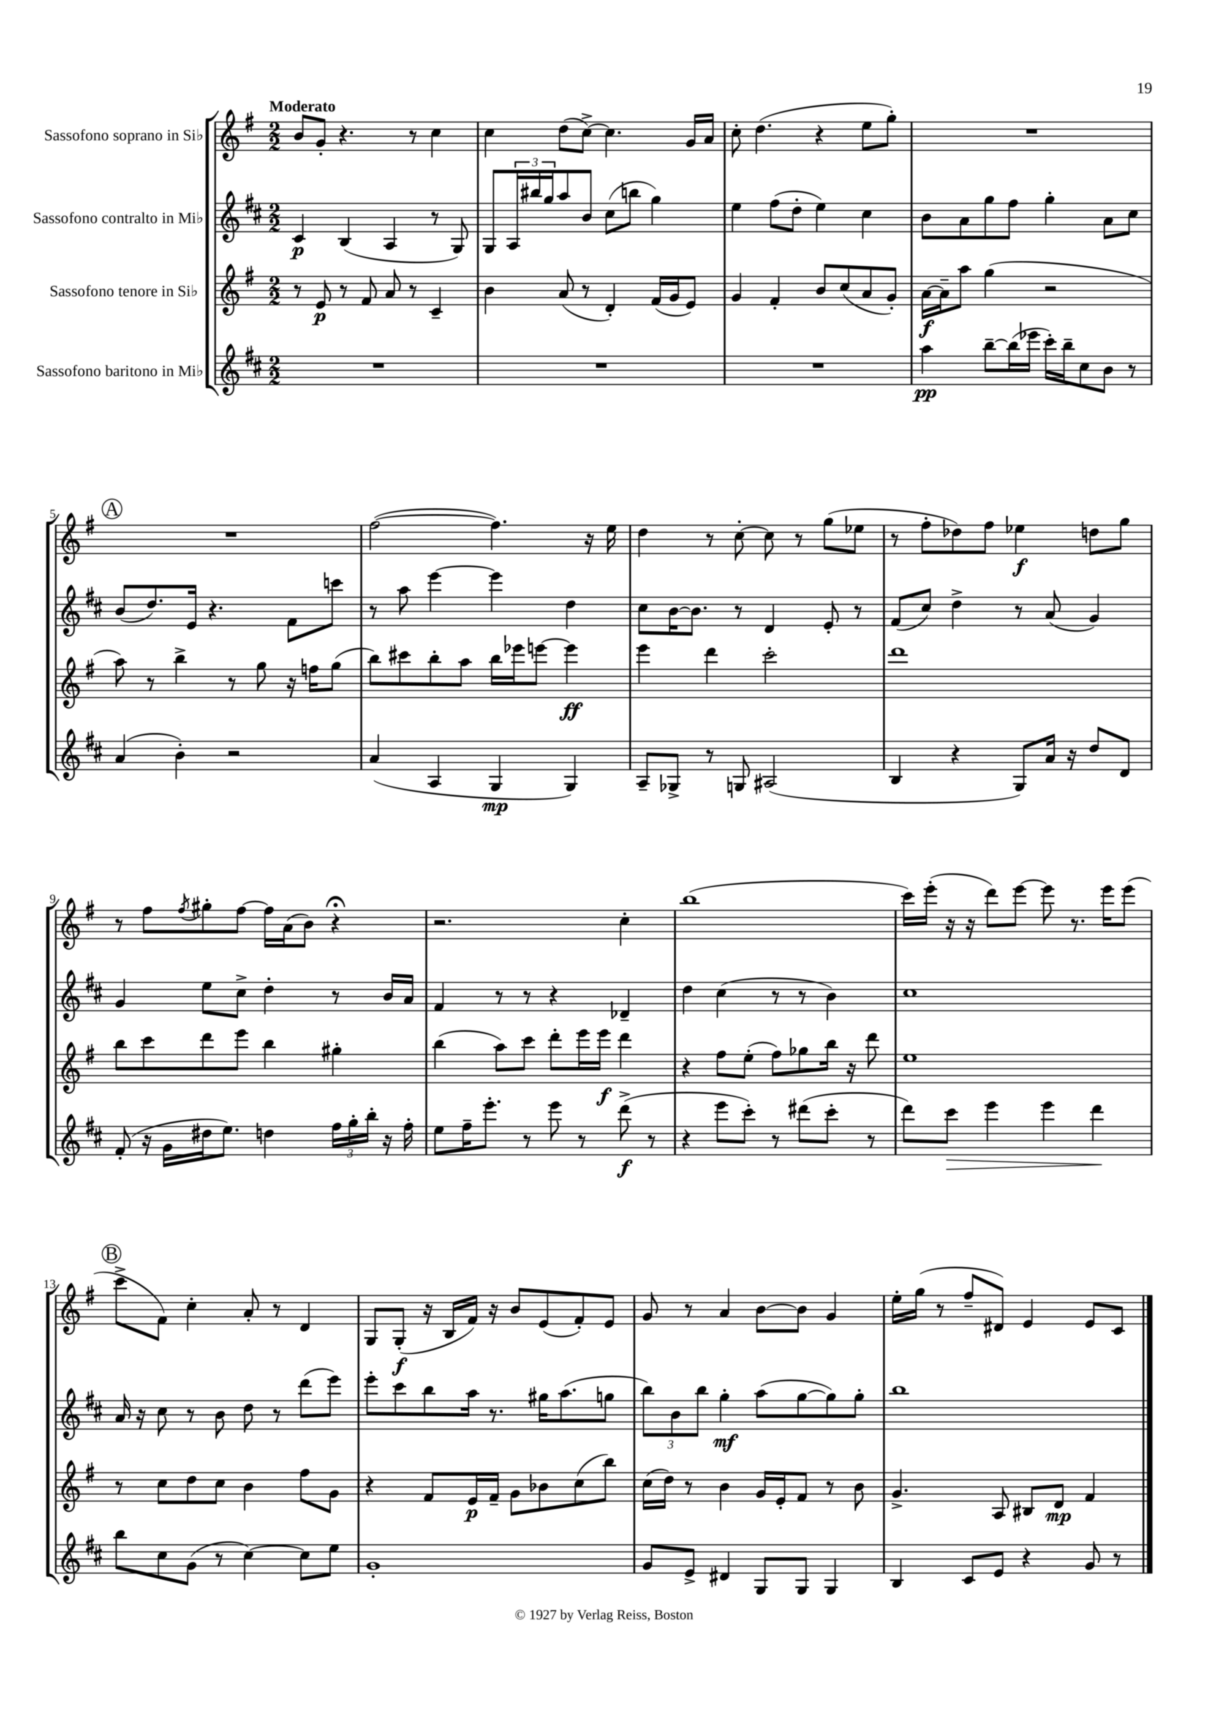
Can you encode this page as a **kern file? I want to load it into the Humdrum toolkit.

**kern	**kern	**kern	**kern
*staff4	*staff3	*staff2	*staff1
*clefG2	*clefG2	*clefG2	*clefG2
*k[f#c#]	*k[f#]	*k[f#c#]	*k[f#]
*M2/2	*M2/2	*M2/2	*M2/2
1r	8r	4c#/	8b/L
.	8e/	.	8g'/J
.	8r	(4B/	4.r
.	8f#/	.	.
.	8a/	4A/	.
.	8r	.	8r
.	4c~/	8r	4cc\
.	.	8G/)	.
=	=	=	=
1r	4b\	8G/L	4cc\
.	.	24A/L	.
.	.	24bb#/	.
.	.	24gg/J	.
.	(8a/	8aa/	(8dd\L
.	8r	8b/J	[8cc^\J)
.	4d'/)	(8cc#\L	4.cc\]
.	.	8bb\J	.
.	(16f#/LL	4gg\)	.
.	16g/J	.	.
.	8e/J)	.	16g/LL
.	.	.	16a/JJ
=	=	=	=
1r	4g/	4ee\	8cc'\
.	.	.	(4.dd\
.	4f#'/	(8ff#\L	.
.	.	8dd'\J	.
.	8b/L	4ee\)	4r
.	(8cc/	.	.
.	8a/	4cc#\	8ee\L
.	8g'/J)	.	8gg'\J)
=	=	=	=
4aa\	[16a\LL	8b\L	1r
.	16a~\]J	.	.
.	8aa\J	8a\	.
[8bb~\L	(4gg\	8gg\	.
(16bb\]L	.	8ff#\J	.
16eee-\JJ	.	.	.
16ccc#'\LL)	2r	4gg'\	.
16bb~\J	.	.	.
8cc#\	.	.	.
8b\J	.	8a\L	.
8r	.	8cc#\J	.
=	=	=	=
(4a/	8aa\)	(8b/L	1r
.	8r	8.dd/)	.
4b'\)	4bb^\	.	.
.	.	16e/Jk	.
.	.	4.r	.
2r	8r	.	.
.	8gg\	.	.
.	16r	8f#\L	.
.	16ff\LK	.	.
.	(8gg\J	8ccc\J	.
=	=	=	=
(4a/	8bb\L)	8r	([2ff#\
.	8ccc#\	8aa\	.
4A/	8bb'\	[4eee\	.
.	8aa\J	.	.
4G/	16bb\LL	4eee\]	4.ff#\])
.	16eee-\J	.	.
.	[8eee\J	.	.
4G/)	4eee\]	4dd\	.
.	.	.	16r
.	.	.	16ee\
=	=	=	=
8A~/L	4eee\	8cc#\L	4dd\
8G-^/J	.	[16b\K	.
.	.	8.b\]J	.
8r	4ddd\	.	8r
8G/	.	8r	[8cc'\
(2A#/	2ccc'\	4d/	8cc\]
.	.	.	8r
.	.	8e'/	(8gg\L
.	.	8r	8ee-\J
=	=	=	=
4B/	1ddd	(8f#/L	8r
.	.	8cc#/J)	8ff#'\L
4r	.	4dd^\	8dd-\)
.	.	.	8ff#\J
8G/L)	.	8r	4ee-\
16a/Jk	.	(8a/	.
16r	.	.	.
8dd/L	.	4g/)	8dd\L
8d/J	.	.	8gg\J
=	=	=	=
(8f#'/	8bb\L	4g/	8r
16r	8ccc\	.	8ff#\L
16g\LL	.	.	.
.	.	.	8qff#/
16dd#\J	8ddd\	8ee\L	8gg#'\
8.ee\J)	.	.	.
.	8eee\J	8cc#^\J	[8ff#\J
4dd\	4bb\	4dd'\	16ff#\]LL
.	.	.	(16a\J
.	.	.	8b\J)
24ff#\LL	4gg#'\	8r	4r;
24gg'\	.	.	.
24bb'\JJ	.	.	.
16r	.	16b/LL	.
16ff#'\	.	16a/JJ	.
=	=	=	=
8ee\L	(4bb\	4f#/	2.r
16ff#~\K	.	.	.
8.eee'\J	.	.	.
.	8aa\L)	8r	.
8r	8ccc\J	8r	.
8eee\	8ddd'\L	4r	.
8r	16eee\L	.	.
.	16eee\JJ	.	.
(8ddd^\	4ddd\	4d-~/	4cc'\
8r	.	.	.
=	=	=	=
4r	4r	4dd\	(1bb
8eee\L	8ff#\L	(4cc#\	.
8ccc#'\J)	(8ee'\J	.	.
8r	8ff#\L)	8r	.
(8ddd#\L	8gg-\	8r	.
8ccc#'\J	16bb\Jk	4b\)	.
.	16r	.	.
8r	8ddd\	.	.
=	=	=	=
8ddd\L)	1ee	1cc#	16ccc\LL)
.	.	.	(16eee'\JJ
8ccc#\J	.	.	16r
.	.	.	16r
4eee\	.	.	8ddd\L)
.	.	.	[8eee\J
4eee\	.	.	8eee\]
.	.	.	8.r
4ddd\	.	.	.
.	.	.	16eee\LK
.	.	.	(8eee\J
=	=	=	=
8bb\L	8r	16a/	8ccc^\L
.	.	16r	.
8cc#\	8cc\L	8cc#\	8f#\J)
(8g\J	8dd\	8r	4cc'\
8r	8cc\J	8b\	.
[4cc#\)	4b\	8dd\	8a'/
.	.	8r	8r
8cc#\]L	8ff#\L	(8ddd\L	4d/
8ee\J	8g\J	8eee\J)	.
=	=	=	=
1g'	4r	8eee'\L	8G/L
.	.	8ccc#\	(8G'/J
.	8f#/L	8bb\	16r
.	.	.	16B/LL
.	16e/L	16aa\Jk	16f#/JJ)
.	16f#~/JJ	8.r	16r
.	8g\L	.	8b/L
.	8b-\	16gg#\LK	(8e/
.	.	(8.aa\	.
.	(8cc\	.	8f#'/)
.	8bb\J)	8gg\J	8e/J
=	=	=	=
8g/L	(16cc\LL	12bb\L)	8g/
.	16dd\JJ)	.	.
.	.	12b\	.
8e^/J	8r	.	8r
.	.	12bb\J	.
4d#/	4b\	4gg'\	4a/
8G/L	16g/LL	(8aa\L	[8b\L
.	16e'/J	.	.
8G/J	8f#/J	[8gg\	8b\]J
4G/	8r	8gg\])	4g/
.	8b\	8gg'\J	.
=	=	=	=
4B/	4.g^/	1bb	16ee'\LL
.	.	.	(16gg\JJ
.	.	.	8r
8c#/L	.	.	8ff#~/L
8e/J	8A/	.	8d#/J)
4r	8B#/L	.	4e/
.	8d/J	.	.
8g/	4f#/	.	8e/L
8r	.	.	8c/J
==	==	==	==
*-	*-	*-	*-
